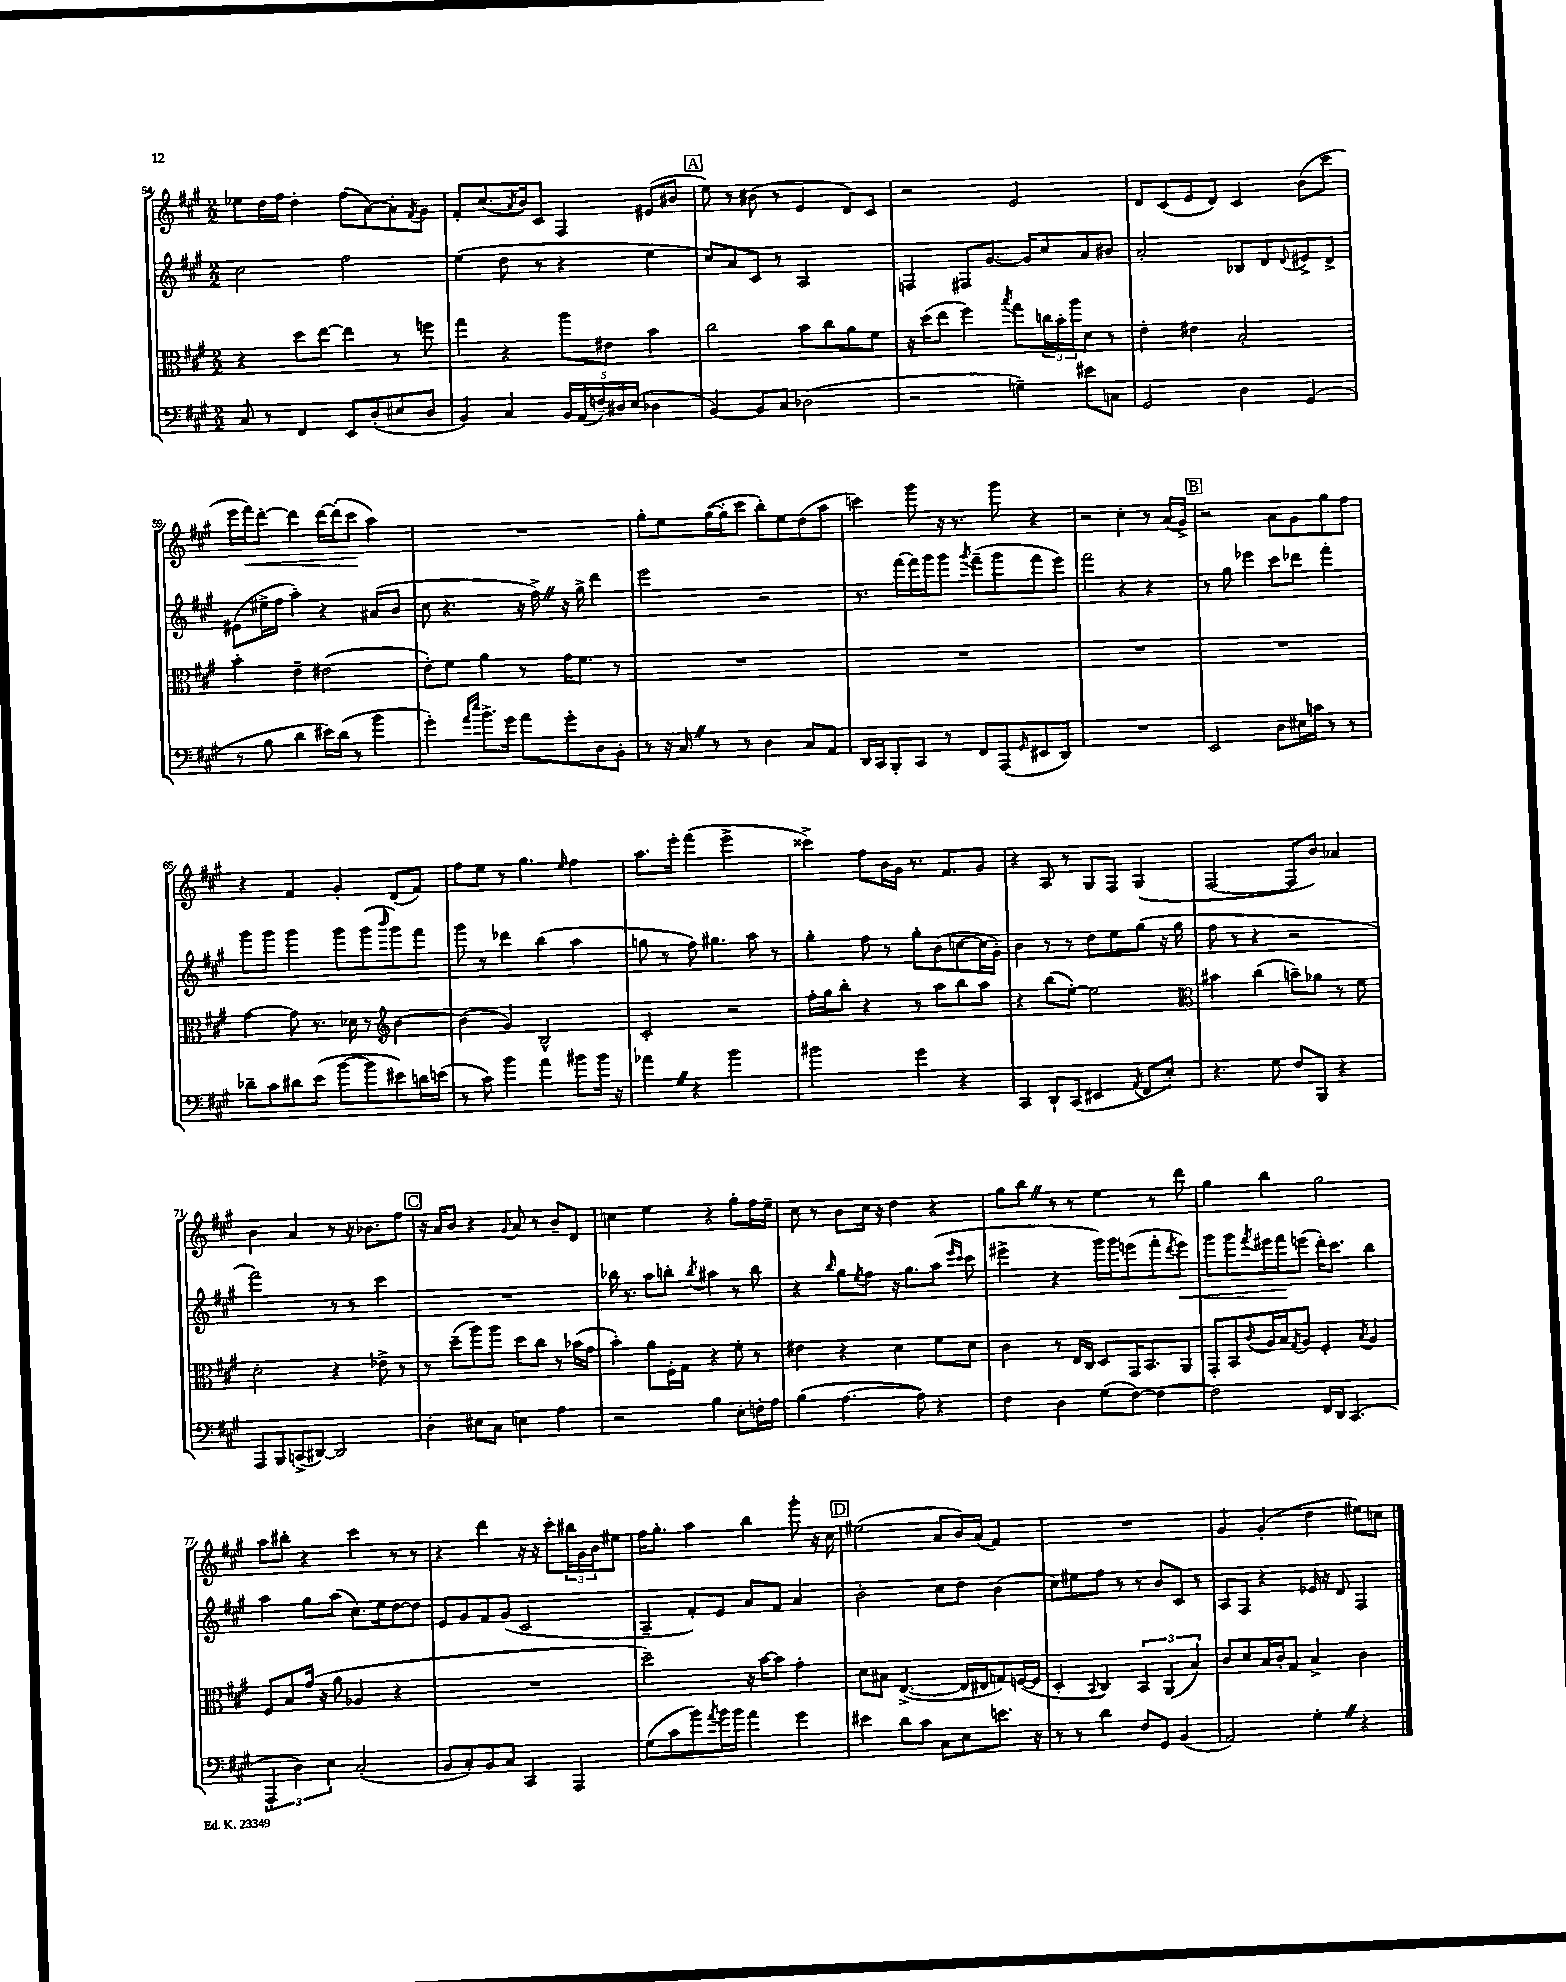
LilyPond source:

<<
\new StaffGroup <<
\new Staff = "s0" {
    \clef treble \key a \major \numericTimeSignature \time 2/2
    ees''8 d''16 fis''16 d''4-. fis''8( a'8~) a'8-. \acciaccatura { fis'8 } gis'8 |
    fis'8-. cis''8.( \acciaccatura { a'8 } b'16) cis'8 fis4 eis'8( bis'8 |
    \mark \markup { \box "A" } e''8) r8 bis'8( r8 e'4 d'8) cis'8 |
    r2 e'2 |
    d'8 cis'8( e'8 d'8) cis'4 b'8( cis'''8 |
    e'''16 fis'''16\<) d'''8~-. d'''4 d'''16~ d'''16-.( cis'''8\! a''4) |
    R1 |
    gis''8-. e''8 gis''16~( gis''16-. cis'''8 b''8-.) e''8 d''8( a''8 |
    c'''4) gis'''8 r16 r8. gis'''8 r4 |
    r2 cis''4-. r8 a'16( gis'16->) |
    \mark \markup { \box "B" } r2 a'8 gis'8 gis''8 fis''8 |
    r4 fis'4 gis'4-. d'8( fis'8) |
    fis''8 e''8 r8 gis''4. \grace { e''16 } fis''4 |
    a''8. e'''16-. fis'''4( e'''2-> |
    cisis'''4->) fis''8 b'16 gis'16 r8. fis'8. gis'8 |
    r4 a8 r8 gis8 fis8 gis4( |
    fis2~ fis8 b'8) aes'4 |
    b'4 a'4 r8 r16 bes'8. fis''8 |
    \mark \markup { \box "C" } r16 a'16 b'8 r4 \appoggiatura { gis'8 } a'8 r8 b'8-- d'8 |
    c''4 e''4 r4 gis''8-. fis''16 e''16-- |
    cis''8 r8 b'8 cis''16 r16 d''4 r4 |
    gis''8 b''8 \once \override BreathingSign.text = \markup { \musicglyph "scripts.caesura.straight" } \breathe r8 r8 e''4 r8 d'''8 |
    gis''4 b''4 gis''2 |
    a''8 bis''8-. r4 cis'''4 r8 r8 |
    r4 d'''4 r16 r16 cis'''8-. \tuplet 3/2 { bis''16 gis'16 b'16 } eis''8 |
    fis''16 gis''8.-. a''4 b''4 gis'''8-. r16 cis''16 |
    \mark \markup { \box "D" } eis''2( a'8 b'16) a'16( fis'4) |
    R1 |
    gis'4 gis'4-.( d''4 eis''8) c''8 \bar "|." |
}
\new Staff = "s1" {
    \clef treble \key a \major \numericTimeSignature \time 2/2
    cis''2 fis''2 |
    e''4( d''8 r8 r4 e''4 |
    \mark \markup { \box "A" } cis''8) a'8 cis'8 r8 a2 |
    f4 fis8 gis'8.~ gis'16 cis''8 a'8 bis'8 |
    a'2-. bes8 d'8 \appoggiatura { d'8 } eis'8-> d'8-> |
    eis'8( eis''16-> fis''16 a''4-.) r4 ais'8( b'8 |
    cis''8 r4. r16 fis''16->) \once \override BreathingSign.text = \markup { \musicglyph "scripts.caesura.straight" } \breathe r16 gis''16-> d'''4 |
    e'''2 r2 |
    r8. fis'''16~ fis'''16 gis'''16 gis'''8 \acciaccatura { gis'''8 } fis'''8--( gis'''8 fis'''8 e'''8) |
    fis'''2 r4 r4 |
    \mark \markup { \box "B" } r8 gis''8 ees'''4 cis'''8 des'''8 fis'''4-. |
    gis'''8 gis'''8 gis'''4 gis'''8 gis'''8( \grace { b'''16 } gis'''8) fis'''8 |
    gis'''8 r8 des'''4 b''4( a''4 |
    g''8 r8 fis''8) gis''4. a''8 r8 |
    gis''4-. fis''8 r8 gis''8-. b'8( c''8~ c''16 gis'16-.) |
    b'4 r8 r8 d''8 e''8 gis''8( r16 gis''16 |
    fis''8 r8 r4 r2 |
    fis'''2) r8 r8 cis'''4 |
    \mark \markup { \box "C" } R1 |
    bes''16 r8. a''8 b''8-. \acciaccatura { b''8 } ais''4 r8 b''8 |
    r4 \grace { b''16 } gis''8 \acciaccatura { e''8 } fis''8 r16 gis''8. a''8( \grace { e'''16 cis'''16 } cis'''8 |
    eis'''4-> r4 gis'''16) gis'''16 e'''8( fis'''8-. \acciaccatura { d'''8 } e'''8\<) |
    gis'''8 gis'''8 \acciaccatura { fis'''8 } eis'''16 fis'''16\! e'''8( d'''16-.) cis'''8. b''4 |
    a''4 gis''8 a''8( cis''8.) e''16 d''8~ d''8 |
    e'8 gis'8 fis'8 gis'8( cis'2 |
    a4-- fis'8-.) e'8 a'8 fis'8 a'4 |
    \mark \markup { \box "D" } b'2-. cis''8 d''8 b'4( |
    cis''8) eis''8 fis''8 r8 r8 b'8 cis'8 r8 |
    a8 fis8 r4 ees'16 r16 d'8 fis4 \bar "|." |
}
\new Staff = "s2" {
    \clef alto \key a \major \numericTimeSignature \time 2/2
    r4 d''8 e''8~ e''4 r8 f''8 |
    gis''4 r4 a''8 eis'8 b'4 |
    \mark \markup { \box "A" } cis''2 b'8 cis''8 a'8 fis'8 |
    r16 d''16( e''8 fis''4) \acciaccatura { b''8 } gis''8 \tuplet 3/2 { c''16 b'16-. a''16 } d'8 r8 |
    e'4-. eis'4 b2-. |
    b'4-. e'4-- eis'2( |
    e'8-.) fis'8 a'4 r8 gis'16 fis'8. r8 |
    R1 |
    R1 |
    R1 |
    \mark \markup { \box "B" } R1 |
    gis'4~ gis'8 r8. des'16 r8 \clef treble b'4~ |
    b'4( gis'4) b2-^ |
    cis'2-. r2 |
    fis''16-. gis''16 b''8-. r4 r8 a''8 b''8 a''8 |
    r4 b''8( e''8~-.) e''2 |
    \clef alto bis'4 cis''4( b'8--) aes'8 r8 fis'8 |
    d'2-. r4 ees'8-> r8 |
    \mark \markup { \box "C" } r8 d''8--( a''8) a''8 d''8 cis''8 r8 bes'16( gis'16 |
    b'4-.) a'8 fis16-. gis16 r4 fis'8-. r8 |
    eis'4 r4 d'4 fis'8 d'8 |
    cis'4 r8 e16 cis16 d8 gis,16 b,8. a,8 |
    gis,8-. b,8 \appoggiatura { cis'8 } a16 b16 \acciaccatura { gis8 } a8 fis4-. \acciaccatura { b8 } a4 |
    fis8 b8 gis'16( r16 a'8 aes4 r4 |
    R1 |
    d''2--) r16 b'16~ b'8 gis'4-. |
    \mark \markup { \box "D" } d'8 bis8 e4.~->( e16 eis16 g8) f16~( f16 |
    d4-. \appoggiatura { b,8 } cis4) \tuplet 3/2 { b,4 a,4( b4) } |
    cis'8 d'8 b16 cis'16-. gis8 b4-> cis'4 \bar "|." |
}
\new Staff = "s3" {
    \clef bass \key a \major \numericTimeSignature \time 2/2
    cis8 r8 fis,4 e,8 d8-.( eis8 d8 |
    b,4) cis4 \tuplet 5/4 { b,16 a,16( f16--) dis16 e16( } des4 |
    \mark \markup { \box "A" } b,4~) b,8 cis8 des2( |
    r2 g4--) eis'8 c8 |
    gis,2 d4 gis,4( |
    r8 b8 d'4 eis'16) d'16( r8 b'4 |
    gis'4-.) \grace { a'16 e''16 } b'8.-> gis'16 a'8 gis'8-. d8 b,8-. |
    r8 r16 cis16 \once \override BreathingSign.text = \markup { \musicglyph "scripts.caesura.straight" } \breathe r8 r8 d4 cis8 a,8 |
    d,16 cis,16 b,,8-. cis,8 r8 fis,8 a,,8( \grace { gis,16 } eis,8 d,8) |
    R1 |
    \mark \markup { \box "B" } e,2 d8 eis16 c'16 r8 r8 |
    des'8-- cis'8 dis'8 e'8( b'8~ b'8 eis'8) d'16 e'16( |
    r8 cis'8) b'4 a'4 bis'8 bis'16 r16 |
    aes'4 \once \override BreathingSign.text = \markup { \musicglyph "scripts.caesura.straight" } \breathe r4 b'2 |
    bis'2 gis'4 r4 |
    cis,4 d,8-! cis,8( eis,4 \acciaccatura { a,8 } fis,8 e8-.) |
    r4. gis8 fis8 b,,8 r4 |
    a,,8 b,,8 c,8->( dis,8~) dis,2 |
    \mark \markup { \box "C" } d4-. eis8 cis8 e4 a4 |
    r2 b4 e8-. f16-. a16 |
    b4( a4.~ a8) r4 |
    fis4 d4 gis8( fis8~) fis4~ |
    fis2 fis,16 d,16 cis,4.( |
    \tuplet 3/2 { a,,4-. d4) e4 } cis2-.( |
    b,8 cis8-.) b,8 cis8 cis,4 a,,4 |
    gis8( cis'8 b'8) \acciaccatura { a'8 } b'16 b'16 a'4 gis'4 |
    \mark \markup { \box "D" } eis'4 d'8 cis'8 cis8 e8 e'8. r16 |
    r8 r8 d'4 fis8 gis,8 b,4( |
    a,2) gis4-. \once \override BreathingSign.text = \markup { \musicglyph "scripts.caesura.straight" } \breathe r4 \bar "|." |
}
>>
>>
\layout { \context { \Score currentBarNumber = #54 } }
